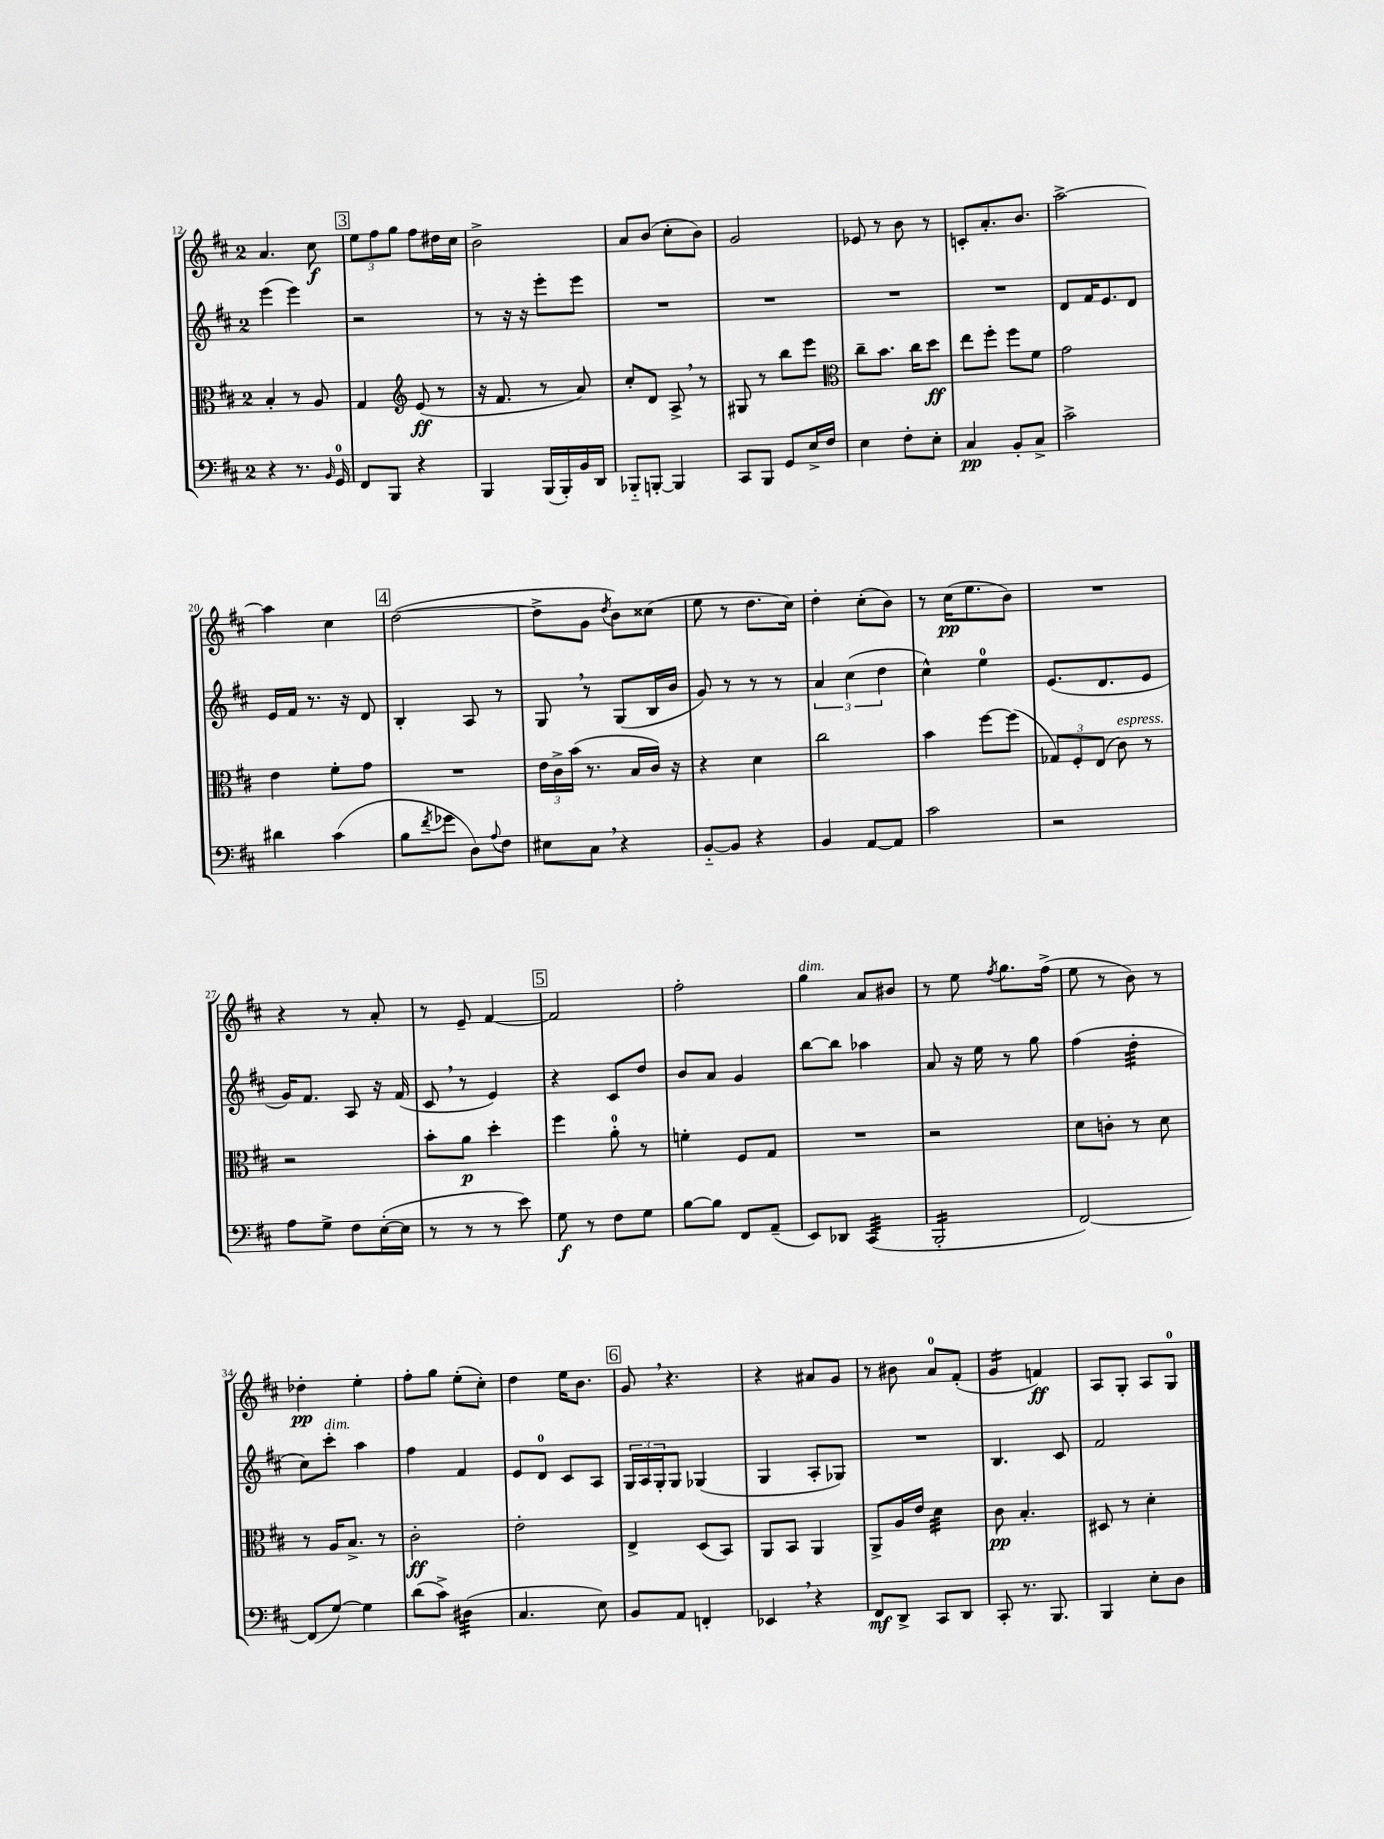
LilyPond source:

<<
\new StaffGroup <<
\new Staff = "s0" {
    \clef treble \key d \major \once \override Staff.TimeSignature.style = #'single-digit \time 2/4
    a'4. cis''8\f |
    \mark \markup { \box "3" } \tuplet 3/2 { e''8 fis''8 g''8 } fis''8 dis''16 cis''16 |
    b'2-> |
    a'8 b'8( cis''8-. b'8) |
    g'2 |
    ees'8 r8 b'8 r8 |
    c'8-. a'8.-. b'8. |
    a''2~-> |
    a''4 cis''4 |
    \mark \markup { \box "4" } d''2~( |
    d''8-> g'8 \acciaccatura { d''8 } b'8) cisis''8( |
    e''8 r8 d''8. cis''16) |
    d''4-. cis''8-.( b'8) |
    r8 cis''16\pp( e''8. b'8) |
    R2 |
    r4 r8 a'8-. |
    r8 e'8-- fis'4~ |
    \mark \markup { \box "5" } fis'2 |
    fis''2-. |
    g''4^\markup { \italic "dim." } a'8 bis'8 |
    r8 e''8 \acciaccatura { fis''8 } g''8. fis''16->( |
    e''8 r8 b'8) r8 |
    des''4-.\pp e''4-. |
    fis''8-. g''8 e''8-.( cis''8-.) |
    d''4 e''16 b'8. |
    \mark \markup { \box "6" } g'8 \breathe r4. |
    r4 ais'8 g'8 |
    r8 bis'8 a'8-0 fis'8-.( |
    g'4:16 f'4\ff) |
    a8 g8-. a8 g8-0 \bar "|." |
}
\new Staff = "s1" {
    \clef treble \key d \major \once \override Staff.TimeSignature.style = #'single-digit \time 2/4
    e'''4( e'''4) |
    \mark \markup { \box "3" } r2 |
    r8 r16 r16 e'''8-. e'''8 |
    R2 |
    R2 |
    R2 |
    R2 |
    d'8 fis'16 e'8. d'8 |
    e'16 fis'16 r8. r16 d'8 |
    \mark \markup { \box "4" } b4-. a8 r8 |
    g8 \breathe r8 g8( b16 b'16 |
    g'8) r8 r8 r8 |
    \tuplet 3/2 { a'4 cis''4( d''4 } |
    cis''4-^) e''4-0 |
    e'8.( d'8. e'8 |
    g'16) fis'8. a8 r16 fis'16( |
    cis'8 \breathe r8 e'4) |
    \mark \markup { \box "5" } r4 cis'8 d''8 |
    b'8 a'8 g'4 |
    b''8~ b''8 aes''4 |
    a'8 r16 e''16 r8 g''8 |
    fis''4( d''4:32-. |
    cis''8) cis'''8-.^\markup { \italic "dim." } a''4 |
    fis''4 fis'4 |
    e'8 d'8-0 cis'8 a8 |
    \mark \markup { \box "6" } \tuplet 3/2 { g16 a16 g16-. } g8 ges4( |
    g4 a8-. ges8) |
    R2 |
    b4. cis'8 |
    fis'2 \bar "|." |
}
\new Staff = "s2" {
    \clef alto \key d \major \once \override Staff.TimeSignature.style = #'single-digit \time 2/4
    b4-. r8 a8 |
    \mark \markup { \box "3" } g4 \clef treble e'8\ff( r8 |
    r16 fis'8. r8 a'8) |
    cis''8-. d'8 a8-> \breathe r8 |
    gis8 r8 b''8 e'''8 |
    \clef alto cis''8-- b'8. cis''16 d''8\ff |
    e''8 fis''8-. fis''8 fis'8 |
    g'2 |
    e'4 fis'8-. g'8 |
    \mark \markup { \box "4" } R2 |
    \tuplet 3/2 { e'16 cis'16-> b'16( } r8. b16 cis'16) r16 |
    r4 d'4 |
    cis''2 |
    b'4 fis''8~ fis''8( |
    \tuplet 3/2 { ges8) fis8-. e8( } cis'8^\markup { \italic "espress." }) r8 |
    r2 |
    b'8-. a'8\p d''4-. |
    \mark \markup { \box "5" } fis''4 a'8-0-. r8 |
    f'4-. fis8 g8 |
    R2 |
    r2 |
    d'8 c'8-. r8 d'8 |
    r8 a16 b8.-> r8 |
    cis'2-.\ff |
    e'2-. |
    \mark \markup { \box "6" } e4-> d8( b,8) |
    a,8 b,8 a,4 |
    a,8-> a16 e'16 d'4:32 |
    cis'8\pp b4.-. |
    dis8 r8 d'4-. \bar "|." |
}
\new Staff = "s3" {
    \clef bass \key d \major \once \override Staff.TimeSignature.style = #'single-digit \time 2/4
    r4 r8. \grace { b,16 } g,16-0 |
    \mark \markup { \box "3" } fis,8 b,,8 r4 |
    b,,4 b,,16( b,,16-.) b,16 d,16 |
    bes,,8-_ b,,8~-. b,,4 |
    cis,8 b,,8 g,8 e16-> fis16 |
    e4 fis8-. e8-. |
    cis4\pp b,8-. cis8-> |
    cis'2-> |
    dis'4 cis'4( |
    \mark \markup { \box "4" } b8 \acciaccatura { fis'8 } ges'8 d8) \appoggiatura { a8 } fis8 |
    eis8 cis8 \breathe r4 |
    b,8~-_ b,8 r4 |
    b,4 a,8~ a,8 |
    cis'2 |
    r2 |
    a8 g8-> fis8 e16~-.( e16 |
    r8 r8 r8 e'8) |
    \mark \markup { \box "5" } g8\f r8 fis8 g8 |
    b8~ b8 fis,8 a,8--( |
    e,8) des,8 cis,4:32( |
    b,,2:16-. |
    fis,2~) |
    fis,8( g8~) g4 |
    d'8( cis'8->) dis4:32( |
    cis4. e8) |
    \mark \markup { \box "6" } b,8 a,8 f,4-. |
    ees,4 \breathe r4 |
    fis,8\mf d,8-> cis,8 d,8 |
    cis,8-. r8. b,,8. |
    b,,4 e8-. d8 \bar "|." |
}
>>
>>
\layout { \context { \Score currentBarNumber = #12 } }
